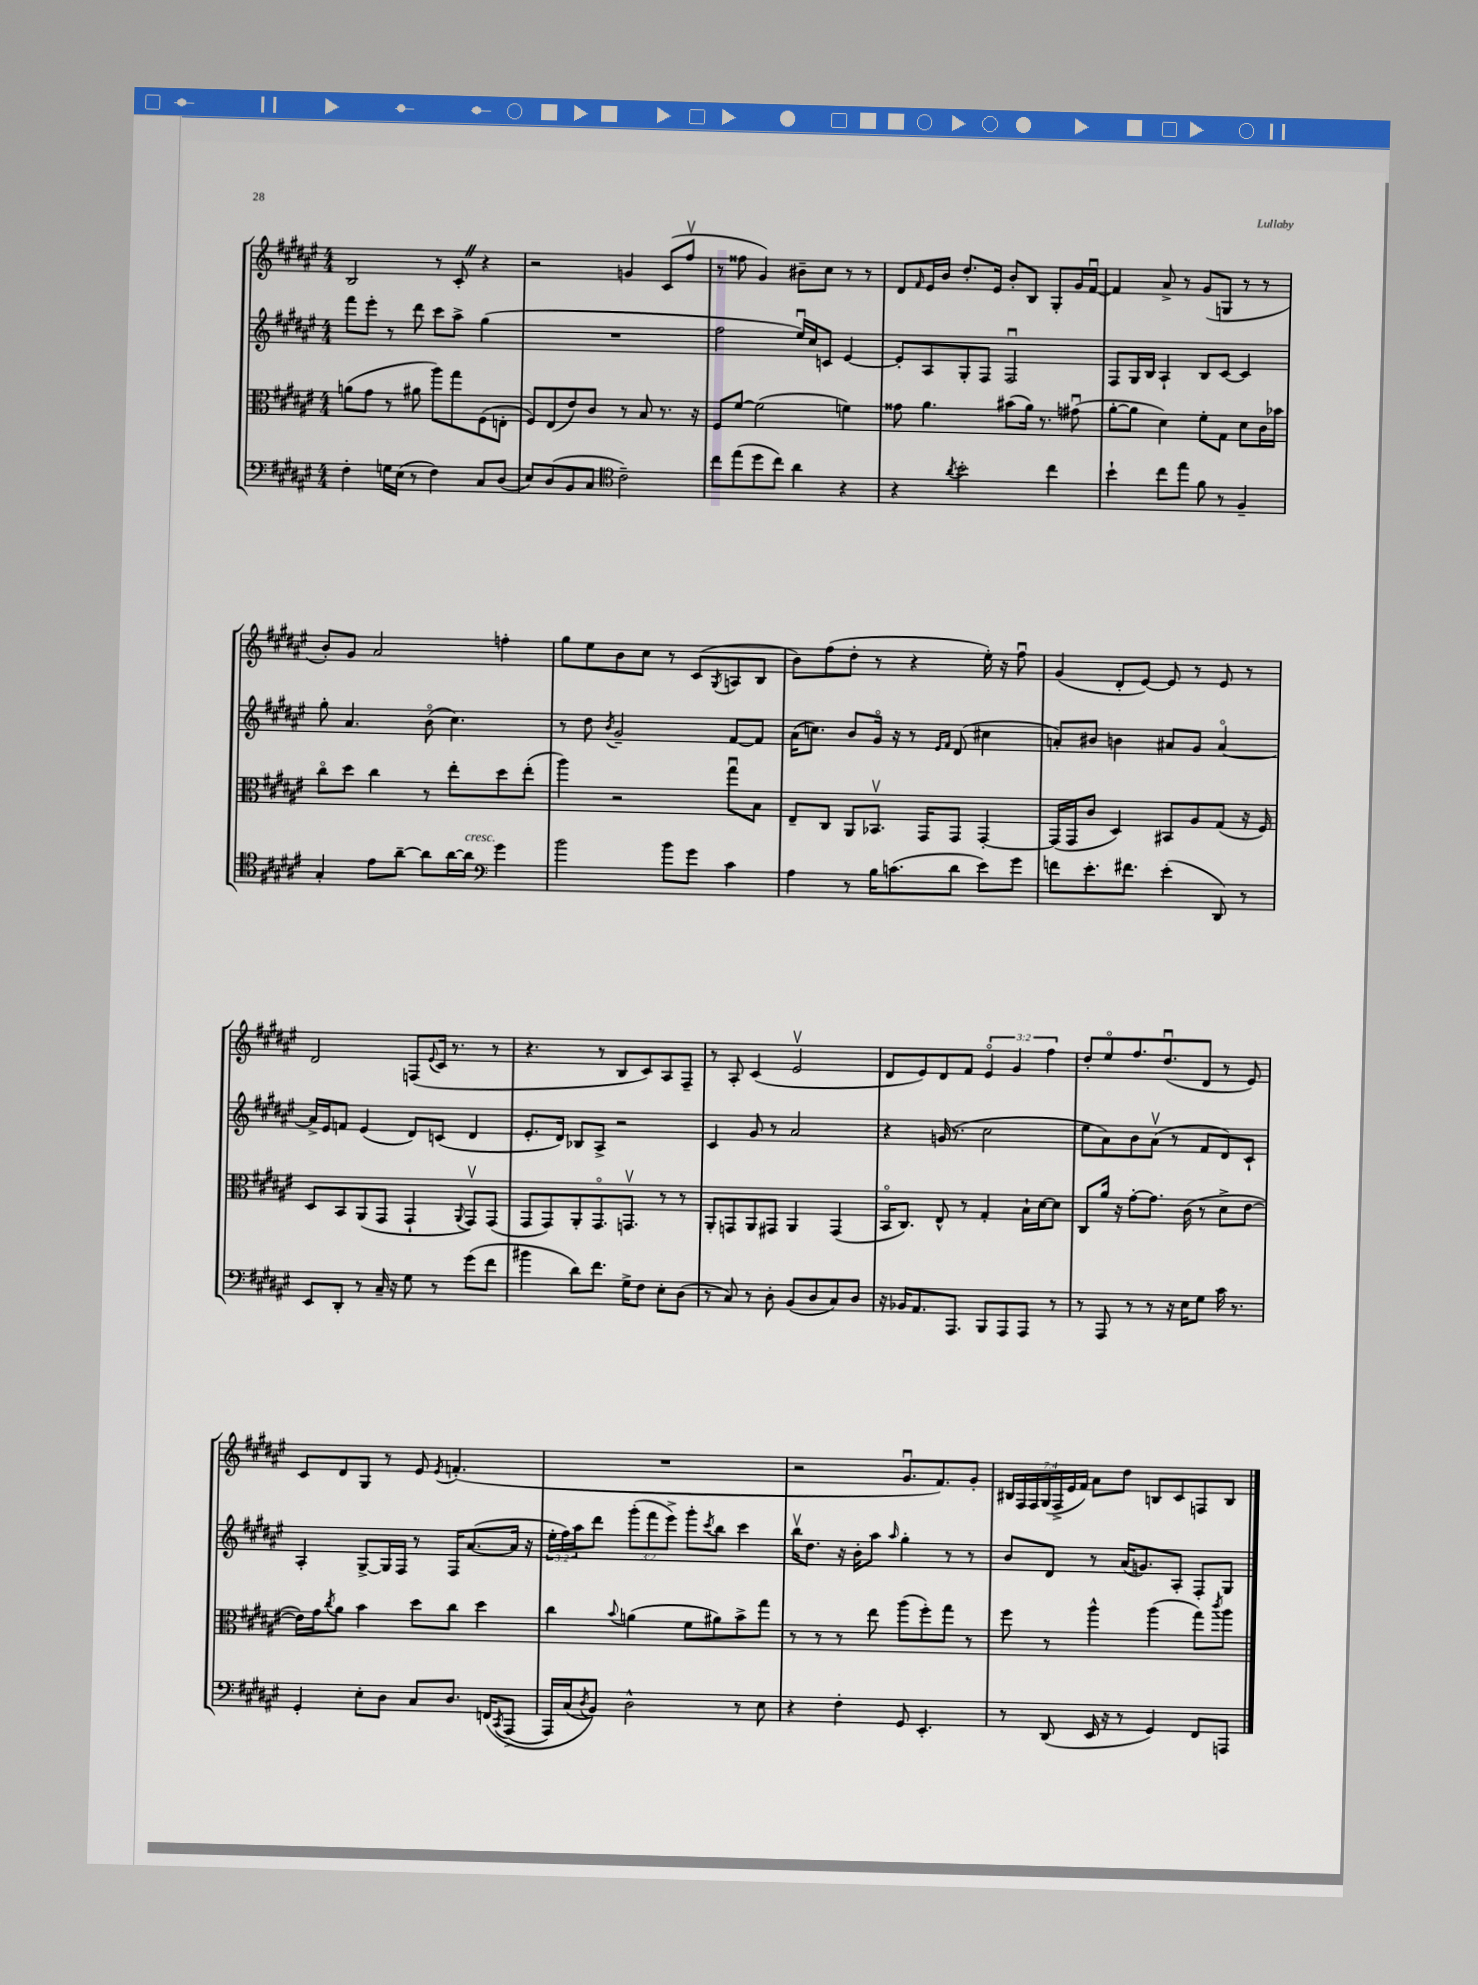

**kern	**kern	**kern	**kern
*staff4	*staff3	*staff2	*staff1
*clefF4	*clefC3	*clefG2	*clefG2
*k[f#c#g#d#a#e#]	*k[f#c#g#d#a#e#]	*k[f#c#g#d#a#e#]	*k[f#c#g#d#a#e#]
*M4/4	*M4/4	*M4/4	*M4/4
4F#'\	(8a\L	8fff#\L	2B/
.	8g#\J	8eee#'\J	.
16G\LL	8r	8r	.
(16E#\JJ	.	.	.
8r	8a#\	8ddd#\	.
4F#\)	8aa#\L)	8ccc#\L	8r
.	8gg#\	8aa#^\J	8c#'/
8C#/L	(8F#\	(4gg#\	4r
(8D#/J	8E'\J	.	.
=	=	=	=
8E#/L)	8F#/L)	1r	2r
(8D#/	(8E#/	.	.
8BB/	8e#/)	.	.
8C#/J	8c#/J	.	.
*clefC4	*	*	*
2c#~\)	8r	.	4g/
.	8B/	.	.
.	8.r	.	(8c#/L
.	.	.	8ff#v/J
.	16r	.	.
=	=	=	=
8cc#\L	8F#/L	2ff#\	8r
(8ee#\	[8f#/J	.	8ff##\
8dd#\	(2f#\]	.	4g#/)
8cc#\J)	.	.	.
4a#\	.	16ee#u/LL)	8b#~\L
.	.	16cc#/J	.
.	.	8c/J	8cc#\J
4r	4f\)	[4e#/	8r
.	.	.	8r
=	=	=	=
4r	8g##\	8e#'/]L	8d#/L
.	.	.	16qqf#/
.	4.a#\	8A#/	16e#/L
.	.	.	16b/JJ
8qa#/	.	.	.
2b'\	.	8G#'/	8.dd#'/L
.	.	8F#/J	.
.	.	.	16e#/Jk
.	(8b#\L	2F#u/	8b'/L
.	16a#\Jk)	.	8B/J
.	8.r	.	.
4cc#\	.	.	8G#'/L
.	(8g#u\	.	16g#/L
.	.	.	[16f#u/JJ
=	=	=	=
4b`\	[8a#'\L	8F#/L	4f#/]
.	8a#\]J	16G#/L	.
.	.	16B/JJ	.
8cc#\L	4d#\)	4A#`/	8a#^/
8ee#\J	.	.	8r
8f#\	8f#'\L	8B/L	(8g#/L
8r	8G#\J	[8c#/J	8G/J
4F#~/	8d#\L	4c#/]	8r
.	16c#\L	.	8r
.	16b-\JJ	.	.
=	=	=	=
4G#'/	8cc#o\L	8gg#'\	8b'/L)
.	8dd#\J	4.a#/	8g#/J
8e#\L	4cc#\	.	2a#/
[8a#~\J	.	.	.
8a#\]L	8r	(8bo\	.
[16a#\L	8ee#'\L	4.cc#\)	.
16a#\]JJ	.	.	.
*clefF4	*	*	*
4g#\	8dd#\	.	4ff'\
.	(8ee#'\J	.	.
=	=	=	=
2b\	4aa#\)	8r	8gg#\L
.	.	8dd#\	8ee#\
.	.	8qb/	.
.	2r	2g#~/	8b\
.	.	.	8cc#\J
8b\L	.	.	8r
8g#\J	.	.	(8c#/L
.	.	.	8qG#/
4c#\	8gg#u\L	[8f#/L	8A/
.	8B\J	8f#/]J	8B/J
=	=	=	=
4A#\	8E#~/L	(16a#\LK	8b\L)
.	.	8.cc\J)	.
.	8C#/J	.	(8ff#\
8r	8AA#/L	8b/L	8dd#'\J
16B\LK	8.BB-v/J	16g#o/Jk	8r
(8.c\	.	16r	.
.	.	8r	4r
.	16GG#/LK	.	.
.	.	16qqe#/LL	.
.	.	16qqf#/JJ	.
8d#\J	8GG#/J	(8d#/	.
8e#\L)	[4GG#'/	4cc#\	16ee#'\)
.	.	.	16r
8g#\J	.	.	8ff#u\
=	=	=	=
8f\L	(16GG#/]LL	8a'/L)	(4g#/
.	16GG#/J	.	.
8.e#'\	8c#/J	8b#/J	.
.	4D#/)	4b\	8d#'/L
8.f#\J	.	.	.
.	.	.	[8e#/J)
(4e#'\	8BB#/L	8a#/L	8e#/]
.	8A#/	8g#/J	8r
8DD#/)	(8G#/J	[4a#o/	8e#/
8r	16r	.	8r
.	16F#/)	.	.
=	=	=	=
8EE#/L	8D#/L	16a#^/]LL	2d#/
.	.	16e#/J	.
8DD#'/J	8BB/	8f/J	.
8r	(8AA#/	(4e#/	.
16C#~/	8GG#/J	.	.
16r	.	.	.
8G#\	4GG#`/	8d#/L)	(8F/L
.	.	.	8qqe#/
8r	.	(8c/J	16c#/Jk
.	.	.	8.r
.	8qqAA#/	.	.
(8g#\L	8GG#v/L)	4d#/	.
8f#\J	(8GG#/J	.	8r
=	=	=	=
4b#\	8GG#/L	8.e#'/L	4.r
.	8GG#/)	.	.
.	.	16d#/Jk)	.
8d#\L)	8AA#'/	8B-/L	.
8.f#\J	8.GG#o/	8A#^/J	8r
.	.	2r	8B/L
16G#^\LK	8.GGv/J	.	.
8F#\J	.	.	8c#/)
8E#'\L	8r	.	8A#/
(8D#\J	8r	.	8F#~/J
=	=	=	=
8r	8AA#'/L	4c#/	8r
8C#/)	8GG/	.	8A#'/
8r	8AA#/	8g#/	(4c#/
8D#'\	8GG#/J	8r	.
(8BB/L	4AA#/	2a#/	2e#v/
8D#/	.	.	.
8C#/)	(4GG#/	.	.
8D#/J	.	.	.
=	=	=	=
16r	16BBo/LK	4r	8d#/L
16BB-/LK	8.C#/J)	.	.
8.AA#/	.	.	8e#/)
.	8E#^^/	(16g/	8d#/
8.AAA#/J	.	8.r	.
.	8r	.	8f#/J
8BBB/L	4G#'/	2cc#\	6e#o/
8AAA#/	.	.	.
.	.	.	6g#/
8AAA#/J	16B`\LL	.	.
.	[16d#\J	.	.
.	.	.	6ff#\
8r	8d#\]J	.	.
=	=	=	=
8r	8C#/L	8ee#\L	8dd#'/L
8AAA#/	16a#/Jk	8a#\)	8ee#o/
.	16r	.	.
8r	[8g#'\L	8b\	8.ff#/
8r	8.g#\]J	(8a#v\J	.
.	.	.	(8.dd#u/
16r	.	8r	.
16E#\LK	(16c#\	.	.
8G#\J	8r	8f#/L	8d#/J
16c#\	8d#^\L	8d#/)	8r
8.r	.	.	.
.	[8e#\J	8c#`/J	8e#/)
=	=	=	=
4GG#'/	16e#\]LL)	4A#'/	8c#/L
.	16g#\J	.	.
.	8qcc#/	.	.
.	8a#\J	.	8d#/
8E#'\L	4b\	[8G#^/L	8G#/J
8D#\J	.	16G#/]L	8r
.	.	16F#/JJ	.
8C#/L	8dd#\L	8r	8e#/
.	.	.	8qe#/
8.D#/J	8cc#\J	16F#/LK	(4.f'/
.	.	([8.a#/	.
.	4dd#\	.	.
&(16FF/LK	.	.	.
8qCC#/	.	.	.
(8AAA#^/J	.	16a#/]Jk	.
.	.	16r	.
=	=	=	=
16AAA#/LL)	4cc#\	24ee#'\LL	1r
.	.	24ff#\)	.
(16C#/J	.	.	.
.	.	24aa#\J	.
8qD#/	.	.	.
8BB/J)&)	.	8ddd#\J	.
.	8qqb/	.	.
2D#^^\	(4a\	(12ggg#'\L	.
.	.	12fff#\	.
.	.	12eee#^\J)	.
.	8f#\L	8ggg#'\L	.
.	.	8qccc#/	.
.	8a#\)	8bb\J	.
8r	8b^\	4ccc#\	.
8E#\	8gg#\J	.	.
=	=	=	=
4r	8r	16bbv\LK	2r
.	.	8.dd#\J	.
.	8r	.	.
4F#'\	8r	16r	.
.	.	16b'\LK	.
.	8ee#\	8aa#\J	.
.	.	16qqaa#/	.
8GG#/	(8aa#\L	4gg#'\	8.g#u/L
4.EE#'/	8ff#'\)	.	.
.	.	.	8.f#/)
.	8gg#\J	8r	.
.	8r	8r	8g#'/J
=	=	=	=
8r	8ff#\	8b/L	28B#/LL
.	.	.	28F#/
.	.	.	28F#/
.	.	.	(28G#/
(8DD#/	8r	8d#/J	.
.	.	.	28F#^/
.	.	.	28e#/
.	.	.	28f#/JJ)
16EE#/	4aa#^^\	8r	8a#\L
16r	.	.	.
8r	.	(16a#/LK	8dd#\J
.	.	8.g/)	.
4GG#/)	(4aa#\	.	8B/L
.	.	8A#'/J	8c#/
8FF#/L	8gg#\L)	8F#'/L	8F/
.	8qccc#/	.	.
8AAA/J	8aa#\J	8G#/J	8B/J
==	==	==	==
*-	*-	*-	*-
